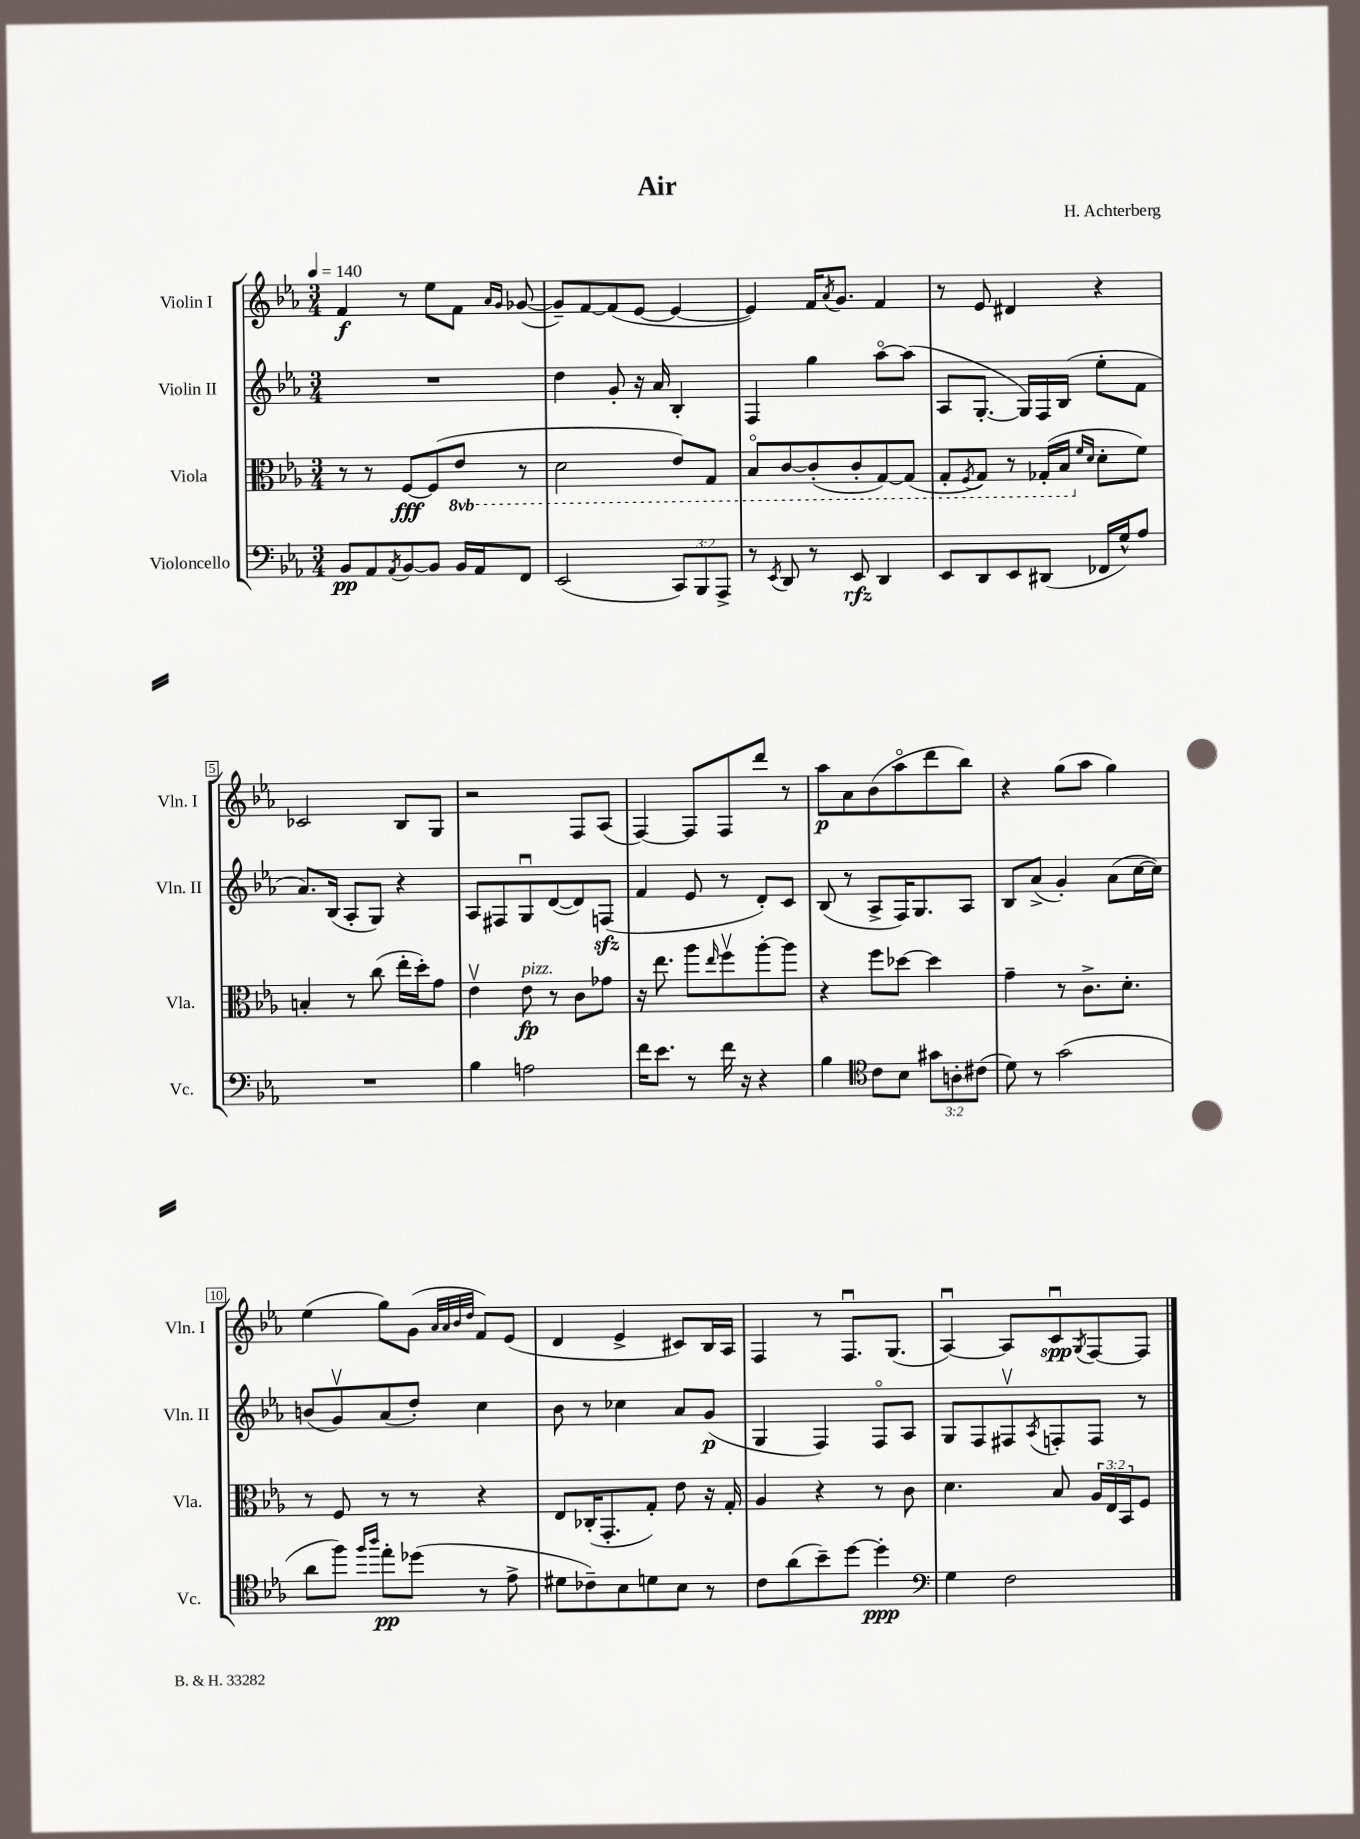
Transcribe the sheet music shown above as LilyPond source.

\header { title = "Air" composer = "H. Achterberg" }
<<
\new StaffGroup <<
\new Staff = "s0" \with { instrumentName = "Violin I" shortInstrumentName = "Vln. I" } {
    \clef treble \key ees \major \numericTimeSignature \time 3/4 \tempo 4 = 140
    f'4\f r8 ees''8 f'8 \grace { aes'16 g'16 } ges'8~( |
    ges'8--) f'8~ f'8( ees'8~ ees'4~ |
    ees'4) f'16 \acciaccatura { aes'8 } g'8. f'4 |
    r8 ees'8 dis'4 r4 |
    ces'2 bes8 g8 |
    r2 f8 aes8( |
    f4~) f8 f8 d'''8 r8 |
    aes''8\p aes'8 bes'8( aes''8\flageolet d'''8 bes''8) |
    r4 g''8( aes''8 g''4) |
    ees''4( g''8) g'8( \grace { aes'32 aes'32 bes'32 d''32 } f'8) ees'8( |
    d'4 ees'4-> cis'8) bes16 aes16 |
    f4 r8 f8.\downbow g8.( |
    aes4~\downbow) aes8 c'8\downbow\spp \acciaccatura { g8 } f8~ f8 \bar "|." |
}
\new Staff = "s1" \with { instrumentName = "Violin II" shortInstrumentName = "Vln. II" } {
    \clef treble \key ees \major \numericTimeSignature \time 3/4
    R2. |
    d''4 g'8-. r16 aes'16 bes4-. |
    f4 g''4 aes''8~\flageolet aes''8( |
    aes8 g8.~-. g16) f16 bes16( ees''8-. f'8 |
    aes'8.) bes16( aes8-. g8) r4 |
    aes8 fis8 g8\downbow d'8~( d'8) f8\sfz( |
    f'4 ees'8 r8 d'8-.) c'8 |
    bes8( r8 aes8-> f16) g8. aes8 |
    bes8 aes'8->( g'4-.) aes'8( c''16~ c''16) |
    b'8( g'8\upbow) aes'8( d''8-.) c''4 |
    bes'8 r8 ces''4 aes'8 g'8\p( |
    g4 f4) f8\flageolet aes8 |
    g8 f8 fis8\upbow \acciaccatura { aes8 } f8-. f8 r8 \bar "|." |
}
\new Staff = "s2" \with { instrumentName = "Viola" shortInstrumentName = "Vla." } {
    \clef alto \key ees \major \numericTimeSignature \time 3/4 \override Staff.TupletNumber.text = #tuplet-number::calc-fraction-text \set Staff.ottavationMarkups = #ottavation-simple-ordinals
    r8 r8 f8~\fff f8( \ottava #-1 ees8 r8 |
    d2 ees8) g,8 |
    bes,8\flageolet c8~ c8-.( c8-. g,8~) g,8( |
    g,8-. \acciaccatura { f,8 } g,8) r8 ges,16-.( bes,16 \ottava #0 \grace { f'16 d'16 } d'8-. f'8) |
    b4-. r8 c''8( ees''16-. d''16-.) g'8 |
    ees'4\upbow ees'8\fp^\markup { \italic "pizz." } r8 c'8 ges'8 |
    r16 ees''8. aes''8 \grace { ees''16 } f''8\upbow aes''8~-. aes''8 |
    r4 f''8 des''8~ des''4 |
    g'4-- r8 c'8.-> d'8.-. |
    r8 f8 r8 r8 r4 |
    ees8 ces16-.( g,8.-. g8-.) ees'8 r16 g16-. |
    aes4 r4 r8 c'8 |
    d'4. bes8 \tuplet 3/2 { aes16 ees16 bes,16 } f8 \bar "|." |
}
\new Staff = "s3" \with { instrumentName = "Violoncello" shortInstrumentName = "Vc." } {
    \clef bass \key ees \major \numericTimeSignature \time 3/4 \override Staff.TupletNumber.text = #tuplet-number::calc-fraction-text
    bes,8\pp aes,8 \acciaccatura { aes,8 } bes,8~ bes,8 bes,16 aes,16 f,8 |
    ees,2( \tuplet 3/2 { c,8) bes,,8 aes,,8-> } |
    r8 \acciaccatura { ees,8 } d,8 r8 ees,8\rfz d,4 |
    ees,8 d,8 ees,8 dis,8( fes,16 g16-^) aes8 |
    R2. |
    bes4 a2 |
    f'16 ees'8. r8 f'16 r16 r4 |
    bes4 \clef tenor c'8 bes8 \tuplet 3/2 { gis'8 a8-. cis'8( } |
    d'8) r8 g'2( |
    aes'8 f''8) \grace { f''16 aes''16 } ees''8-.\pp des''8( r8 ees'8-> |
    dis'8 ces'8--) bes8 d'8 bes8 r8 |
    c'8 aes'8( bes'8--) d''8~ d''4-.\ppp |
    \clef bass g4 f2 \bar "|." |
}
>>
>>
\layout { \context { \Score \override BarNumber.stencil = #(make-stencil-boxer 0.1 0.3 ly:text-interface::print) } }
